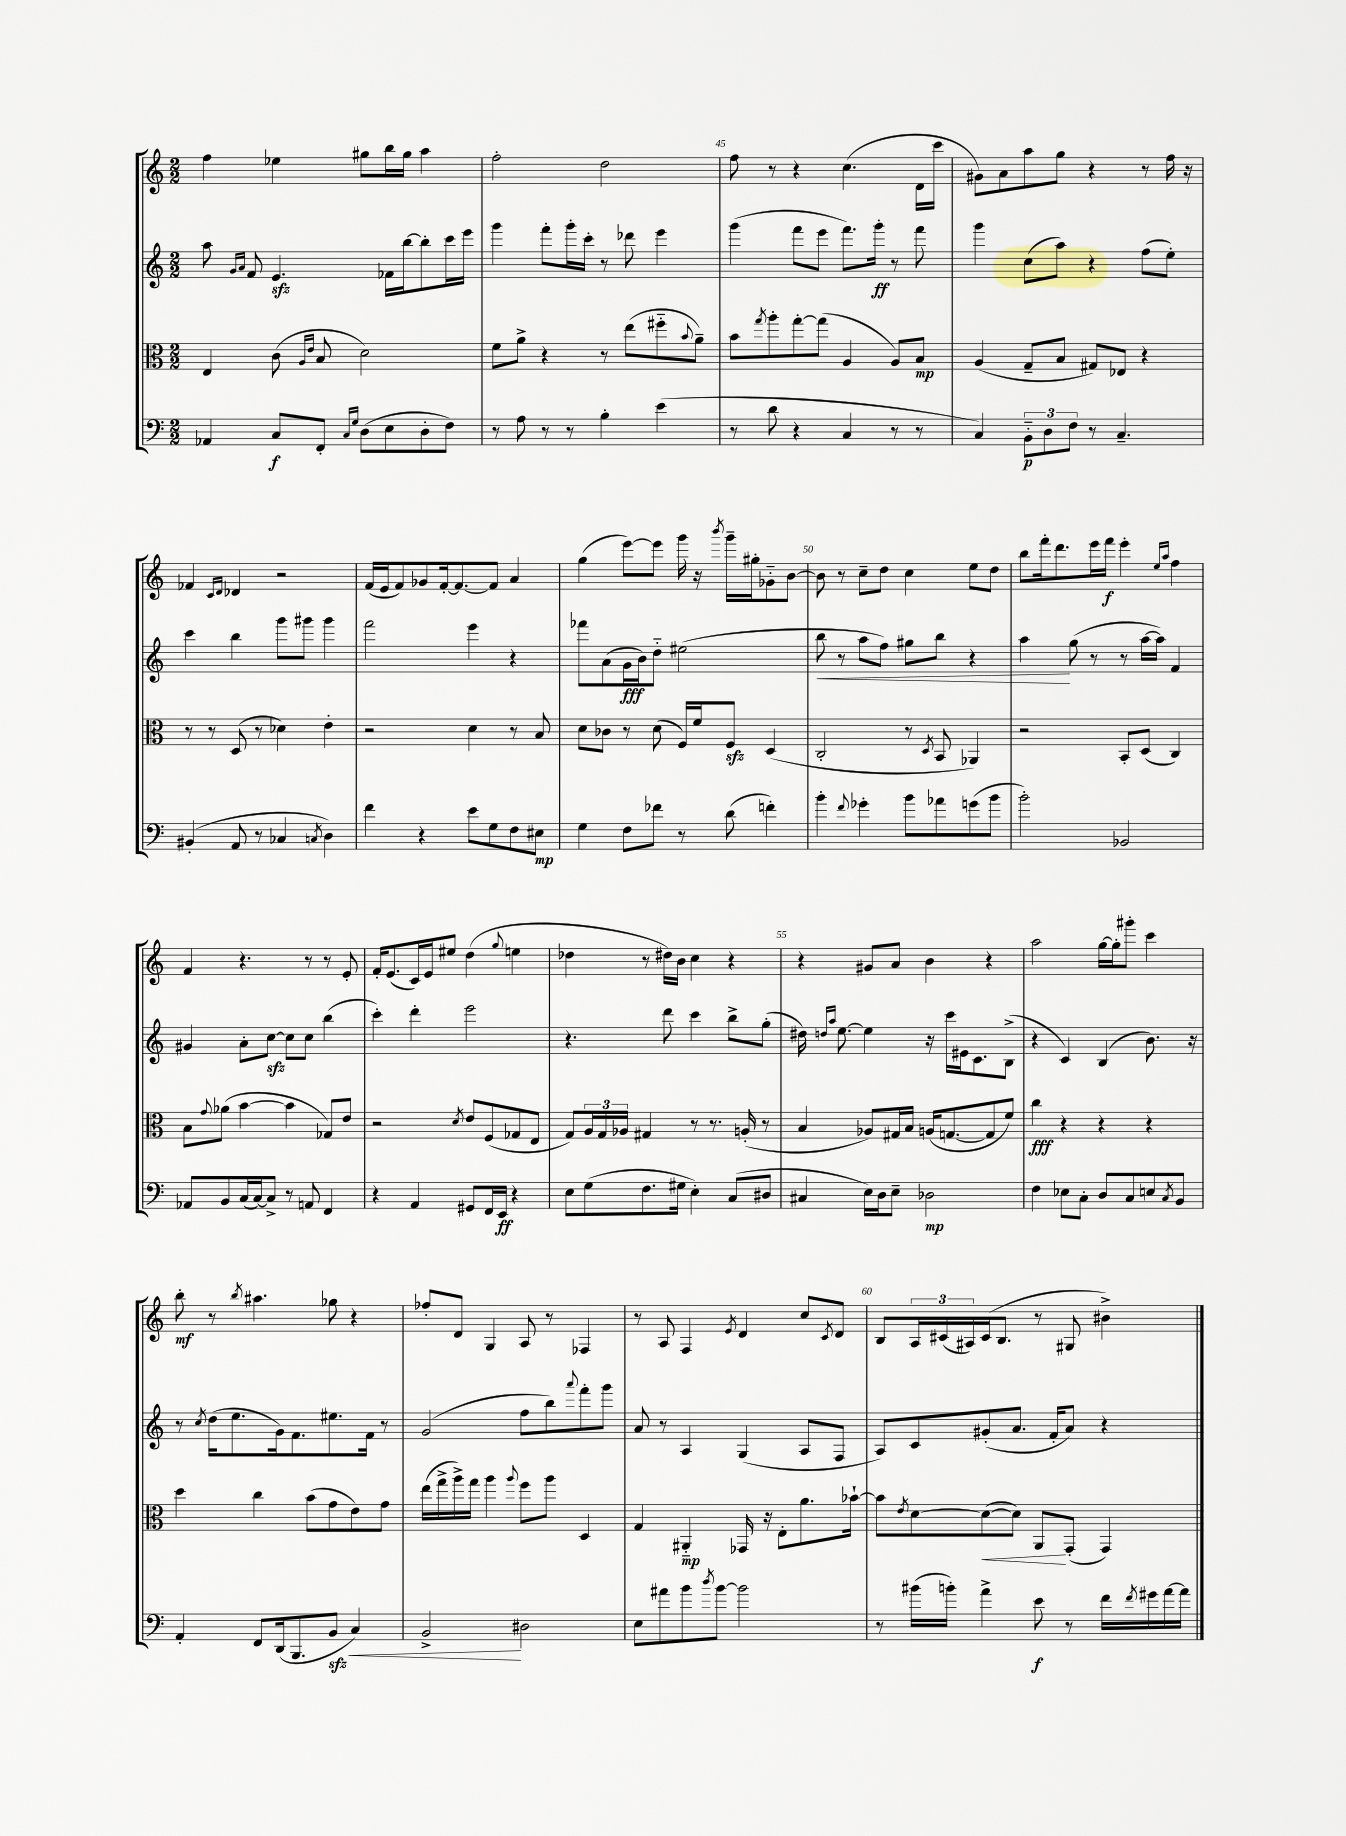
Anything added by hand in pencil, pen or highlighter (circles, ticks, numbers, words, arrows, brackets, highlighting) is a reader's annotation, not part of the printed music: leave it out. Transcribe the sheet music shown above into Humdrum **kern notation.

**kern	**dynam	**kern	**dynam	**kern	**dynam	**kern	**dynam
*part4	*part4	*part3	*part3	*part2	*part2	*part1	*part1
*staff4	*staff4	*staff3	*staff3	*staff2	*staff2	*staff1	*staff1
*clefF4	*	*clefC3	*	*clefG2	*	*clefG2	*
*k[]	*	*k[]	*	*k[]	*	*k[]	*
*M2/2	*	*M2/2	*	*M2/2	*	*M2/2	*
=43	=43	=43	=43	=43	=43	=43	=43
4AA-X/	.	4E/	.	8aa\	.	4ff\	.
.	.	.	.	16qqg/LL	.	.	.
.	.	.	.	16qqa/JJ	.	.	.
.	.	.	.	8f/	.	.	.
8C/L	f	(8c\	.	4.ezz/	.	4ee-X\	.
.	.	16qqA/LL	.	.	.	.	.
.	.	16qqe/JJ	.	.	.	.	.
8FF'/J	.	8B/	.	.	.	.	.
16qqC/LL	.	.	.	.	.	.	.
16qqG/JJ	.	.	.	.	.	.	.
(8D\L	.	2d\)	.	.	.	8gg#X\L	.
8E\	.	.	.	16f-X\LL	.	16bb\L	.
.	.	.	.	[16bb\J	.	16gg#\JJ	.
8D'\	.	.	.	8bb'\]	.	4aa\	.
8F\J)	.	.	.	16ccc\L	.	.	.
.	.	.	.	16eee\JJ	.	.	.
=44	=44	=44	=44	=44	=44	=44	=44
8r	.	8f\L	.	4ggg\	.	2ff'\	.
8A\	.	8a^\J	.	.	.	.	.
8r	.	4r	.	8fff'\L	.	.	.
8r	.	.	.	16ggg'\L	.	.	.
.	.	.	.	16ccc'\JJ	.	.	.
4B'\	.	8r	.	8r	.	2dd\	.
.	.	(8ee\L	.	8ddd-X\	.	.	.
(4e\	.	8ff#X\	.	4eee\	.	.	.
.	.	8qqb/	.	.	.	.	.
.	.	8a~\J)	.	.	.	.	.
=45	=45	=45	=45	=45	=45	=45	=45
8r	.	8b\L	.	(4ggg\	.	8ff\	.
.	.	8qgg/	.	.	.	.	.
8d\	.	8aa'\	.	.	.	8r	.
4r	.	[8gg'\	.	8fff\L	.	4r	.
.	.	(8gg\J]	.	8eee\J	.	.	.
4C/	.	4A/	.	8.fff\L)	.	(4.cc\	.
.	.	.	.	16ggg'\Jk	ff	.	.
8r	.	8A/L)	.	8r	.	.	.
8r	.	8B/J	mp	8fff\	.	16d\LL	.
.	.	.	.	.	.	16ccc\JJ	.
=46	=46	=46	=46	=46	=46	=46	=46
4C/)	.	(4A/	.	4ggg\	.	8g#X\L)	.
.	.	.	.	.	.	8a\	.
12BB\L	p	8G~/L	.	(8cc\L	.	8aa\	.
12D\	.	.	.	.	.	.	.
.	.	8B/J	.	8aa\J)	.	8gg\J	.
12F\J	.	.	.	.	.	.	.
8r	.	8G#X/L)	.	4r	.	4r	.
4.C~/	.	8E-X/J	.	.	.	.	.
.	.	4r	.	(8ff\L	.	8r	.
.	.	.	.	8ee'\J)	.	16ff\	.
.	.	.	.	.	.	16r	.
!!LO:LB:g=z
=47	=47	=47	=47	=47	=47	=47	=47
(4BB#X'/	.	8r	.	4ccc\	.	4f-X/	.
.	.	8r	.	.	.	.	.
.	.	.	.	.	.	16qqc/LL	.
.	.	.	.	.	.	16qqd/JJ	.
8AA/	.	(8D/	.	4bb\	.	4d-X/	.
8r	.	8r	.	.	.	.	.
4C-X/	.	4d-X\)	.	8ggg\L	.	2r	.
.	.	.	.	8ggg#X\J	.	.	.
8qCn/	.	.	.	.	.	.	.
4D\)	.	4e'\	.	4ggg#\	.	.	.
=48	=48	=48	=48	=48	=48	=48	=48
4f\	.	2r	.	2fff\	.	(16f/LL	.
.	.	.	.	.	.	16e/J	.
.	.	.	.	.	.	8f/)	.
4r	.	.	.	.	.	8g-X/	.
.	.	.	.	.	.	[16f'/k	.
.	.	.	.	.	.	8.f/_	.
8e\L	.	4d\	.	4eee\	.	.	.
8G\	.	.	.	.	.	8f/J]	.
8F\	.	8r	.	4r	.	4a/	.
8E#X\J	mp	8B/	.	.	.	.	.
=49	=49	=49	=49	=49	=49	=49	=49
4G\	.	8d\L	.	8fff-X\L	.	(4gg\	.
.	.	8c-X\J	.	(8a\	.	.	.
8F\L	.	8r	.	16g\L	fff	[8eee\L)	.
.	.	.	.	16b\J)	.	.	.
8f-X\J	.	(8d\	.	8dd\J	.	8eee\J]	.
8r	.	16F/LL)	.	(2ee#X\	.	16ggg\	.
.	.	16f/J	.	.	.	16r	.
.	.	.	.	.	.	8qbbb/	.
(8d\	.	8Fzz/J	.	.	.	16ggg~\LL	.
.	.	.	.	.	.	16gg#X'\J	.
4fn'\)	.	(4D/	.	.	.	8g-X\	.
.	.	.	.	.	.	[8b\J	.
=50	=50	=50	=50	=50	=50	=50	=50
!	!	!	!	!	!LO:HP:b	!	!
4b'\	.	2C'/	.	8bb\	<	8b\]	.
.	.	.	.	8r	.	8r	.
8qqf/	.	.	.	.	.	.	.
4g-X'\	.	.	.	8aa\L	.	8cc~\L	.
.	.	.	.	8ff\J)	.	8dd\J	.
8b\L	.	8r	.	8gg#X\L	.	4cc\	.
.	.	8qD/	.	.	.	.	.
8a-X\	.	8BB/	.	8bb\J	.	.	.
(8gn\	.	4AA-X/)	.	4r	.	8ee\L	.
8b\J	.	.	.	.	.	8dd\J	.
=51	=51	=51	=51	=51	=51	=51	=51
2b'\)	.	2r	.	4aa\	.	8bb\L	.
.	.	.	.	.	.	16fff'\k	.
.	.	.	.	.	.	8.ddd\	.
.	.	.	.	(8gg\	[	.	.
.	.	.	.	8r	.	16eee\L	.
.	.	.	.	.	.	16fff\JJ	f
2BB-X/	.	8BB'/L	.	8r	.	4eee'\	.
.	.	(8D/J	.	[16aa\LL	.	.	.
.	.	.	.	16aa\JJ])	.	.	.
.	.	.	.	.	.	16qqee/LL	.
.	.	.	.	.	.	16qqaa/JJ	.
.	.	4C/)	.	4f/	.	4ff\	.
!!LO:LB:g=z
=52	=52	=52	=52	=52	=52	=52	=52
8AA-X/L	.	8B\L	.	4g#X/	.	4f/	.
.	.	8qqg/	.	.	.	.	.
8BB/	.	(8a-X\J	.	.	.	.	.
(16C/L	.	[4b\	.	8a'\L	.	4.r	.
[16C/J)	.	.	.	.	.	.	.
8C^/J]	.	.	.	[8cczz\J	.	.	.
8r	.	4b\]	.	8cc\L]	.	.	.
8AAn/	.	.	.	8cc\J	.	8r	.
4FF/	.	8G-X/L)	.	(4bb\	.	8r	.
.	.	8e/J	.	.	.	8e'/	.
=53	=53	=53	=53	=53	=53	=53	=53
4r	.	2r	.	4ccc'\)	.	16f'/KL	.
.	.	.	.	.	.	(8.e/	.
4AA/	.	.	.	4ddd'\	.	16c/L)	.
.	.	.	.	.	.	16e/J	.
.	.	.	.	.	.	8ee#X/J	.
.	.	8qd/	.	.	.	.	.
8GG#X/L	.	8e/L	.	2eee\	.	(4dd\	.
16FF/L	.	(8F/	.	.	.	.	.
16EE/JJ	ff	.	.	.	.	.	.
.	.	.	.	.	.	8qqgg/	.
4r	.	8G-X/	.	.	.	4een\	.
.	.	8E/J	.	.	.	.	.
=54	=54	=54	=54	=54	=54	=54	=54
8E\L	.	8G/L)	.	4.r	.	4dd-X\	.
(8G\	.	24A/L	.	.	.	.	.
.	.	24G/	.	.	.	.	.
.	.	24A-X/JJ	.	.	.	.	.
8.F\	.	4G#X/	.	.	.	8r	.
.	.	.	.	8ddd\	.	16dd#X\LL)	.
16G#X\Jk	.	.	.	.	.	16b\JJ	.
4E'\)	.	8r	.	4ccc\	.	4cc\	.
.	.	8.r	.	.	.	.	.
(8C/L	.	.	.	8bb^\L	.	4r	.
.	.	(16An'/	.	.	.	.	.
8D#X/J	.	8r	.	(8gg'\J	.	.	.
=55	=55	=55	=55	=55	=55	=55	=55
4C#X/	.	4B/	.	16dd#X\)	.	4r	.
.	.	.	.	16qqddn/LL	.	.	.
.	.	.	.	16qqaa/JJ	.	.	.
.	.	.	.	[8.ee\	.	.	.
16E\LL)	.	8A-X/L)	.	4ee\]	.	8g#X/L	.
16D\J	.	.	.	.	.	.	.
8E~\J	.	16G#X/L	.	.	.	8a/J	.
.	.	16B/JJ	.	.	.	.	.
2D-X\	mp	(16An/KL	.	16r	.	4b\	.
.	.	[8.Gn/	.	16ccc\LL	.	.	.
.	.	.	.	16e#X\J	.	.	.
.	.	.	.	8.c\	.	.	.
.	.	8G/]	.	.	.	4r	.
.	.	8f/J)	.	(8B^\J	.	.	.
=56	=56	=56	=56	=56	=56	=56	=56
4F\	.	4cc\	fff	4r	.	2aa\	.
8E-X\L	.	4r	.	4c/)	.	.	.
8C'\J	.	.	.	.	.	.	.
8D/L	.	4r	.	(4B/	.	[16gg\LL	.
.	.	.	.	.	.	16gg'\J]	.
8C/	.	.	.	.	.	8ggg#X'\J	.
8En/	.	4r	.	8.b\)	.	4ccc\	.
8qC/	.	.	.	.	.	.	.
8BB/J	.	.	.	.	.	.	.
.	.	.	.	16r	.	.	.
!!LO:LB:g=z
=57	=57	=57	=57	=57	=57	=57	=57
4AA'/	.	4dd\	.	8r	.	8bb'\	mf
.	.	.	.	8qcc/	.	.	.
.	.	.	.	(16dd\KL	.	8r	.
.	.	.	.	8.ee\	.	.	.
.	.	.	.	.	.	8qbb/	.
8FF/L	.	4cc\	.	.	.	4.aa#X\	.
(16DD/k	.	.	.	16g\k)	.	.	.
8.BBB/	.	.	.	8.f\	.	.	.
.	.	(8b\L	.	.	.	.	.
!	!LO:HP:b	!	!	!	!	!	!
8BBzz/J	<	8g\	.	8.ee#X\	.	8gg-X\	.
4C/)	.	8e\)	.	.	.	4r	.
.	.	.	.	16f\Jk	.	.	.
.	.	8g\J	.	8r	.	.	.
=58	=58	=58	=58	=58	=58	=58	=58
2BB^/	.	(16ee\LL	.	(2g/	.	8ff-X'/L	.
.	.	16gg^\	.	.	.	.	.
.	.	16aa^\)	.	.	.	8d/J	.
.	.	16gg\JJ	.	.	.	.	.
.	.	4aa\	.	.	.	4G/	.
.	.	8qqaa/	.	.	.	.	.
2D#X\	[	8ff\L	.	8ff\L	.	8A/	.
.	.	8aa\J	.	8bb\)	.	8r	.
.	.	.	.	8qqaaa/	.	.	.
.	.	4D/	.	8fff'\	.	4F-X/	.
.	.	.	.	8ggg\J	.	.	.
=59	=59	=59	=59	=59	=59	=59	=59
8E\L	.	4G/	.	8a/	.	8r	.
8a#X\	.	.	.	8r	.	8A/	.
8b\	.	4AA#X/	mp	4A/	.	4F/	.
8qdd/	.	.	.	.	.	.	.
[8b\J	.	.	.	.	.	.	.
.	.	.	.	.	.	8qe/	.
2b\]	.	16GG-X/	.	(4G/	.	4d/	.
.	.	16r	.	.	.	.	.
.	.	8E'\L	.	.	.	.	.
.	.	8.a\	.	8A/L	.	8cc/L	.
.	.	.	.	.	.	8qc/	.
.	.	.	.	8F/J	.	8d/J	.
.	.	[16b-X`\Jk	.	.	.	.	.
=60	=60	=60	=60	=60	=60	=60	=60
8r	.	8b-\L]	.	8A/L)	.	8B/L	.
.	.	8qe/	.	.	.	.	.
(16b#X\LL	.	[8d\	.	8c/	.	24A/L	.
.	.	.	.	.	.	(24c#X/	.
16bn'\JJ)	.	.	.	.	.	.	.
.	.	.	.	.	.	24A#X/)	.
!	!	!	!LO:HP:b	!	!	!	!
4a^\	.	(8d\_	<	(8g#X'/	.	(16c#/J	.
.	.	.	.	.	.	8.B/J	.
.	.	8d\J])	.	8.a/J	.	.	.
8e\	f	8AA/L	.	.	.	8r	.
.	.	.	.	16f'/KL	.	.	.
8r	.	(8GG'/J	[	8a/J)	.	8G#X/	.
16f\LL	.	4GG/)	.	4r	.	4b#X^\)	.
8qf/	.	.	.	.	.	.	.
16g#X\	.	.	.	.	.	.	.
[16a\	.	.	.	.	.	.	.
16a\JJ]	.	.	.	.	.	.	.
==	==	==	==	==	==	==	==
*-	*-	*-	*-	*-	*-	*-	*-
